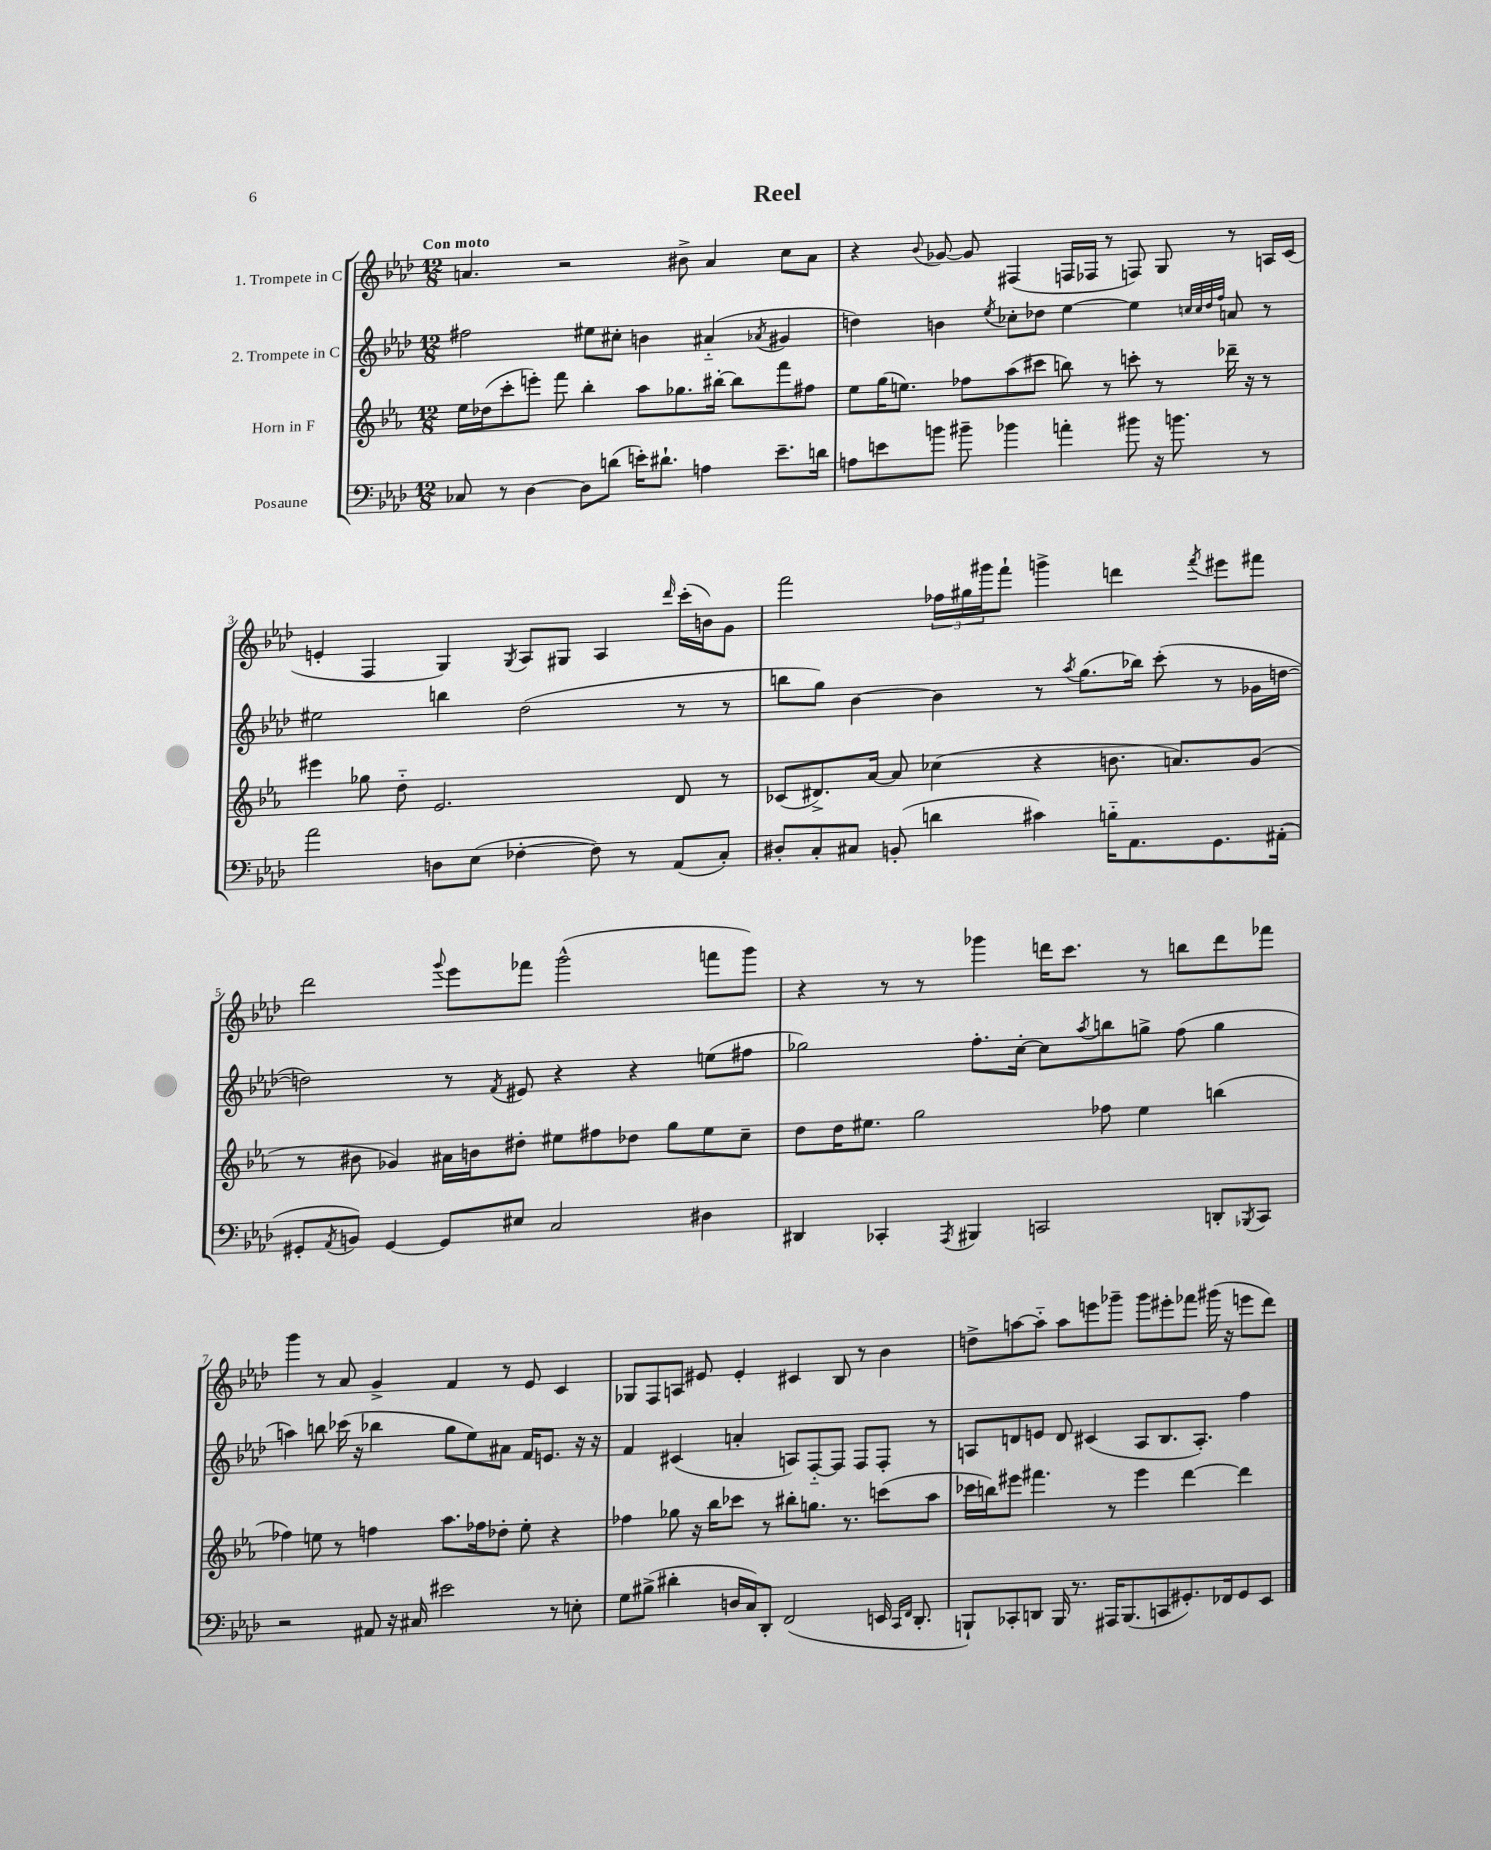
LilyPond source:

\header { title = "Reel" }
<<
\new StaffGroup <<
\new Staff = "s0" \with { instrumentName = "1. Trompete in C" } {
    \clef treble \key aes \major \numericTimeSignature \time 12/8 \tempo "Con moto"
    a'4. r2 bis'8-> a'4 c''8 a'8 |
    r4 \appoggiatura { bes'8 } ges'8~ ges'8 fis4( f16 fes16 r8 f8) g8 r8 a16 c'16( |
    e'4-. f4 g4) \acciaccatura { g8 } aes8 gis8 aes4 \grace { des'''16 } c'''16-.( b'16) g'8 |
    f'''2 \tuplet 3/2 { fes''16 gis''16 gis'''16 } f'''8-! g'''4-> d'''4 \acciaccatura { f'''8 } eis'''8 fis'''8 |
    des'''2 \appoggiatura { g'''8 } ees'''8 fes'''8 g'''2-^( f'''8 g'''8) |
    r4 r8 r8 ges'''4 d'''16 c'''8. r8 b''8 d'''8 fes'''8 |
    g'''4 r8 aes'8 g'4-> f'4 r8 ees'8 c'4 |
    ges8 f8 a8 eis'8 eis'4-. cis'4 bes8 r8 bes'4 |
    d''8-> a''8~ a''8-_ a''8 e'''8 ges'''8-- ges'''8 eis'''8-. fes'''8 gis'''16( r16 e'''8 des'''8) \bar "|." |
}
\new Staff = "s1" \with { instrumentName = "2. Trompete in C" } {
    \clef treble \key aes \major \numericTimeSignature \time 12/8
    fis''2 eis''8 cis''8-. b'4 ais'4-_( \acciaccatura { aes'8 } gis'4 |
    d''4) b'4 \acciaccatura { ees''8 } ces''8-. des''8 ees''4~ ees''4 \grace { c''32 c''32 des''32 f''32 } a'8 r8 |
    eis''2 b''4 des''2( r8 r8 |
    b''8 g''8) bes'4~ bes'4 r8 \acciaccatura { aes''8 } g''8.( bes''16) c'''8-.( r8 ges'16 d''16~ |
    d''2) r8 \acciaccatura { f'8 } eis'8 r4 r4 e''8( fis''8 |
    ges''2) f''8.-. c''16~-. c''8 \acciaccatura { aes''8 } b''8 g''8-> f''8( g''4 |
    a''4) b''8 ces'''16( r16 bes''4 g''8 ees''8) ais'8 f'16 e'8. r16 r16 |
    f'4 cis'4( a'4-. a8) f8~-_ f8 f8 f8-. r8 |
    a8 d'8 e'8 d'8 cis'4( a8 bes8. a8.-.) f''4 \bar "|." |
}
\new Staff = "s2" \with { instrumentName = "Horn in F" } {
    \clef treble \key ees \major \numericTimeSignature \time 12/8
    ees''16 des''16( c'''8-. e'''8-.) f'''8 bes''4-. aes''8 ges''8. bis''16~-. bis''8 f'''8 fis''8 |
    ees''8 g''16( e''8.) fes''8 aes''8( cis'''8 b''8) r8 c'''8-. r8 des'''16-- r16 r8 |
    eis'''4 ges''8 d''8-_ ees'2. d'8 r8 |
    ces'8( dis'8.->) aes'16~ aes'8 ces''4( r4 b'8. a'8.) g'8( |
    r8 bis'8 ges'4) ais'16 b'16 dis''8-. eis''8 fis''8 des''8 g''8 eis''8 c''8-- |
    d''8 d''16 eis''8. g''2 fes''8 eis''4 b''4( |
    fes''4) e''8 r8 f''4 aes''8. fes''16 des''8-. e''8-. r4 |
    fes''4 ges''8 r16 bes''16 ces'''8 r8 bis''8-. g''8. r8. c'''8( aes''8 |
    ces'''16 b''16) eis'''8 fis'''4. r8 eis'''4 d'''4~ d'''4 \bar "|." |
}
\new Staff = "s3" \with { instrumentName = "Posaune" } {
    \clef bass \key aes \major \numericTimeSignature \time 12/8
    ces8 r8 des4~ des8 d'8( e'16-.) dis'8.-! a4 e'8.-- d'16 |
    a8 e'8 b'8 bis'8-- bes'4 a'4-. bis'8 r16 b'8. r8 |
    aes'2 d8 ees8( fes4~-. fes8) r8 aes,8( c8-.) |
    dis8-. c8-. cis8 b,8-.( d'4 cis'4) b16-_ aes,8. g,8. ais,16-.( |
    gis,8-. \acciaccatura { aes,8 } b,8) gis,4~ gis,8 eis8 c2 dis4 |
    dis,4 ces,4-. \acciaccatura { aes,,8 } bis,,4 c,2 d,8-. \acciaccatura { bes,,8 } c,8 |
    r2 ais,8 r16 cis16 eis'2 r8 e8-. |
    g8 bis8->( dis'4-. d16 c16) des,8-. f,2( e,16 \grace { c,16 f,16 } des,8.-. |
    b,,8-!) ces,8-. d,8 b,,16 r8. ais,,16 b,,8.( c,8 gis,8.-.) fes,16 gis,8 ees,8 \bar "|." |
}
>>
>>
